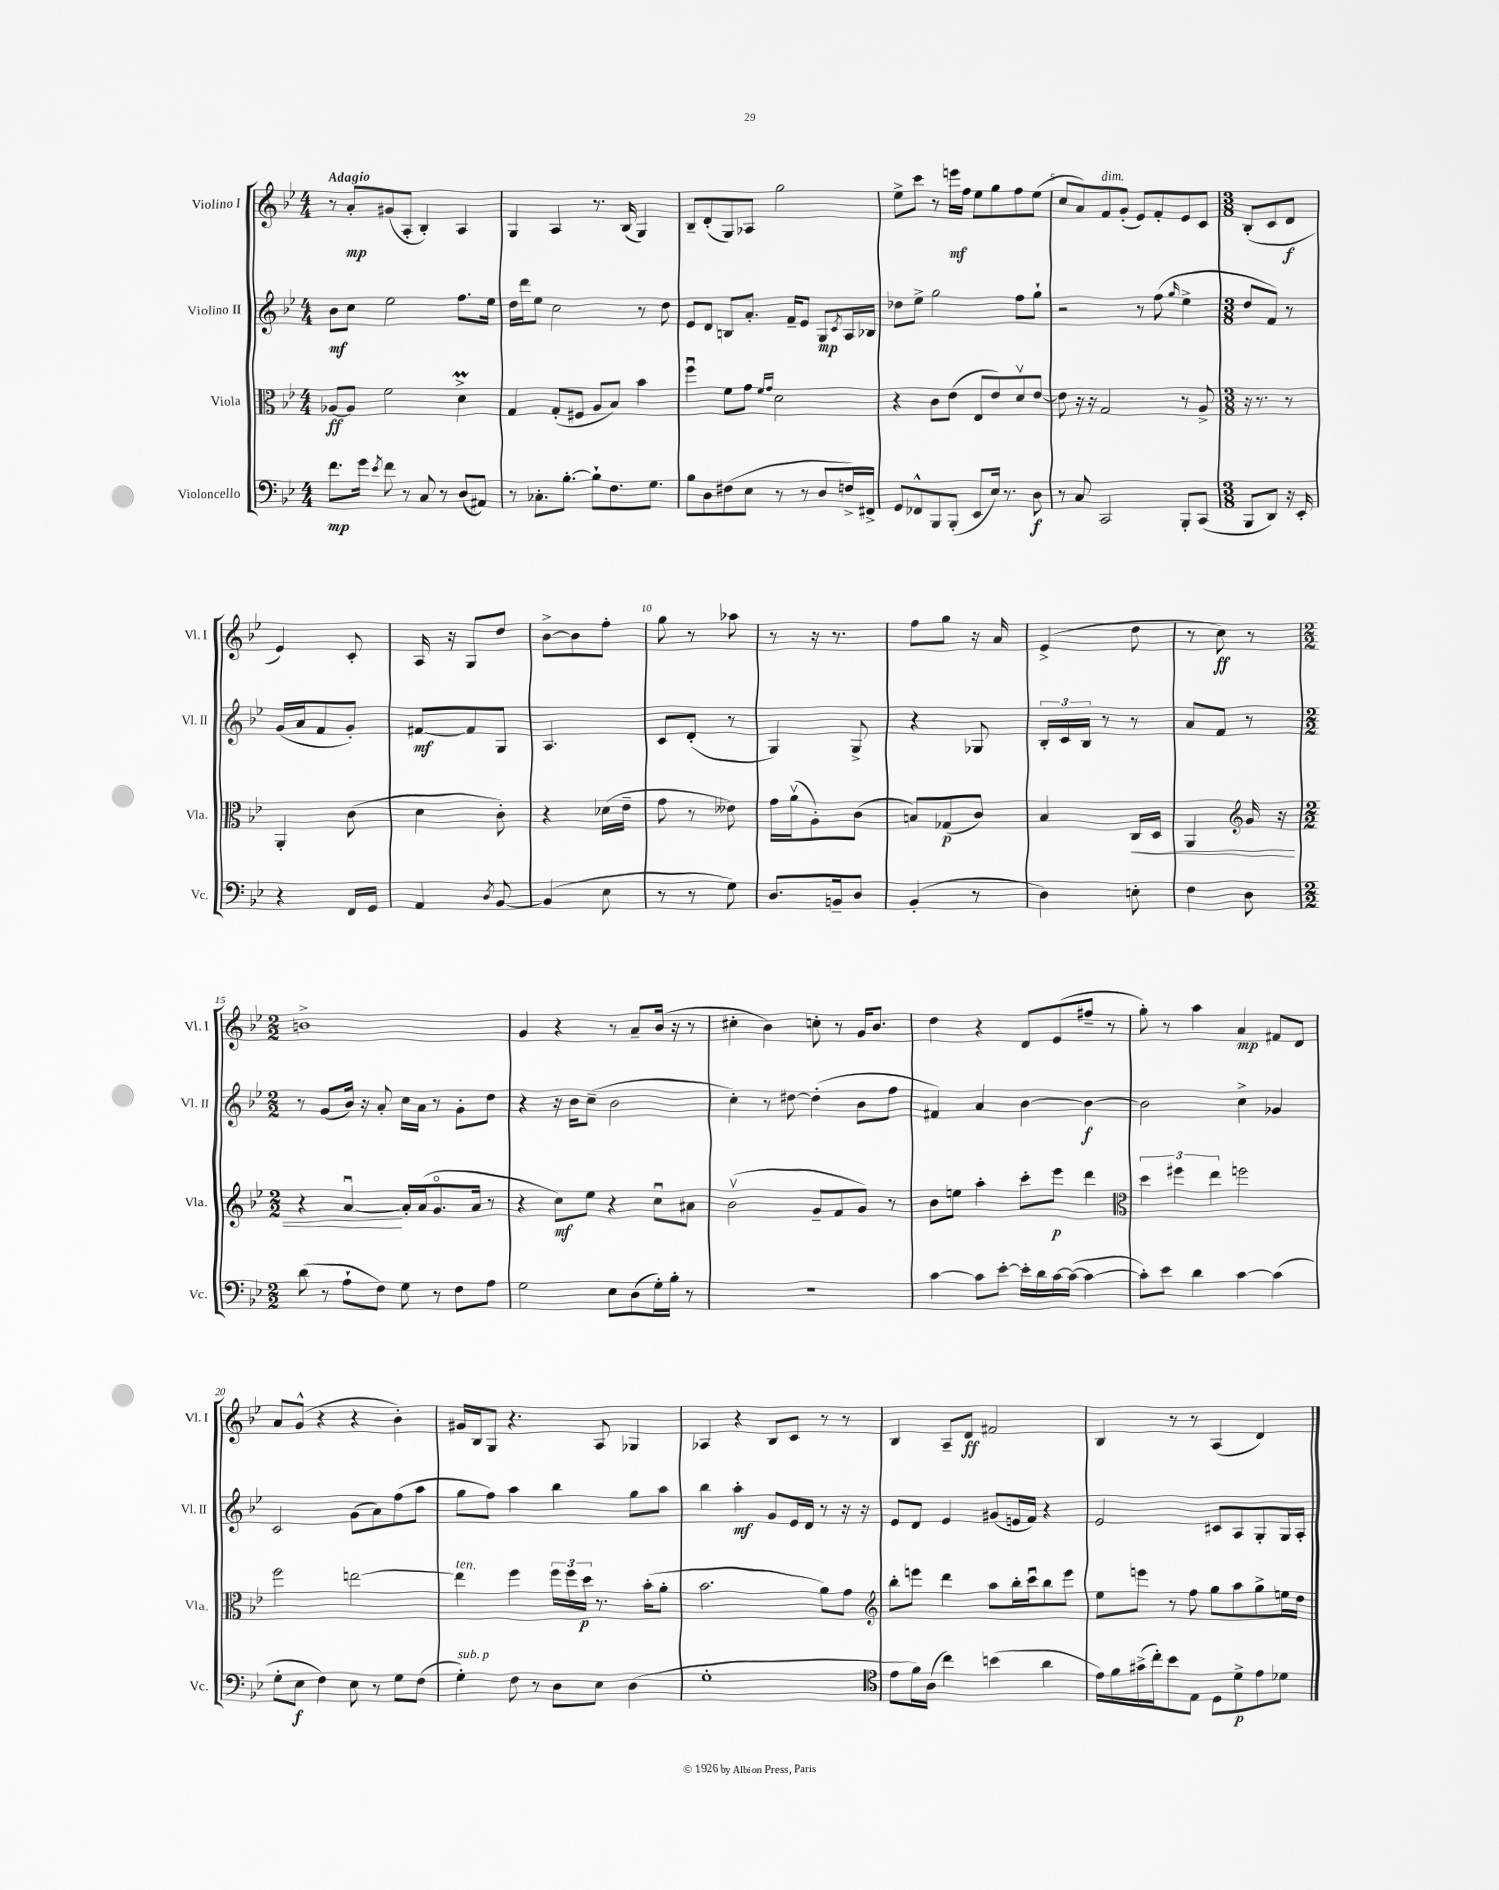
<<
\new StaffGroup <<
\new Staff = "s0" \with { instrumentName = "Violino I" shortInstrumentName = "Vl. I" } {
    \clef treble \key bes \major \numericTimeSignature \time 4/4 \tempo "Adagio"
    r8 a'8-.\mp gis'8( a8-. bes4-.) a4 |
    g4 a4 r8. bes16( g4) |
    bes8-- d'8-.( g8) aes8 g''2 |
    ees''8-> c'''8 r8 e'''16\mf f''16 ees''8 g''8 f''8 ees''8( |
    c''8 a'8) f'8^\markup { \italic "dim." } g'8-.( ees'8) f'8-. ees'8 c'8 |
    \numericTimeSignature \time 3/8 bes8-.( c'8 d'8\f |
    ees'4) c'8-. |
    a16 r16 g8 d''8 |
    bes'8~-> bes'8 f''8-. |
    g''8 r8 aes''8 |
    r8 r16 r8. |
    f''8 g''8 r16 a'16 |
    ees'4->( d''8 |
    r8 c''8\ff) r8 |
    \numericTimeSignature \time 2/2 b'1-> |
    g'4 r4 r8 a'8-- bes'16( r16 r8 |
    cis''4-. bes'4) c''8-. r8 g'16 bes'8. |
    d''4 r4 d'8 ees'8( fis''8-- r8 |
    g''8-.) r8 a''4 a'4\mp fis'8 d'8 |
    a'8 g'8-^( r4 r4 bes'4-.) |
    gis'16 bes16 g8 r4. a8 ges4 |
    aes4 r4 bes8 c'8 r8 r8 |
    bes4 a8-- d'8\ff fis'2 |
    bes4 r8 r8 a4( d'4) \bar "|." |
}
\new Staff = "s1" \with { instrumentName = "Violino II" shortInstrumentName = "Vl. II" } {
    \clef treble \key bes \major \numericTimeSignature \time 4/4
    bes'8\mf c''8 ees''2 f''8. ees''16 |
    d''16 d'''16 ees''8 c''2 r8 d''8 |
    ees'8 d'8 b8 a'8.-. f'16-- ees'8 g8\mp \acciaccatura { c'8 } a16 bes16 |
    des''8 ees''8-> g''2 f''8 g''8-! |
    r2 r8 f''8( \grace { g''16 } ees''4-> |
    \numericTimeSignature \time 3/8 d''8 f'8) r8 |
    g'16( a'16 f'8 g'8-.) |
    fis'8~\mf fis'8 g8 |
    a4. |
    c'8 d'8-.( r8 |
    g4) g8-> |
    r4 ges8 |
    \tuplet 3/2 { bes16-. c'16 bes16 } r8 r8 |
    a'8 f'8 r8 |
    \numericTimeSignature \time 2/2 r8 g'8( bes'16) r16 a'8-. c''16 a'16 r8 g'8-. d''8 |
    r4 r16 bes'16 c''8--( bes'2 |
    c''4-.) r8 dis''8~ dis''4-.( bes'8 f''8 |
    fis'4) a'4 bes'4~ bes'4~\f |
    bes'2 c''4-> ges'4 |
    c'2 g'8( a'8) f''8( a''8 |
    g''8 f''8) a''4 bes''4 g''8 a''8 |
    bes''4 a''4-.\mf g'8 ees'16 d'16 r8 r16 r16 |
    ees'8 d'8 ees'4 gis'8( e'16 f'16) r4 |
    ees'2 cis'8 a8 g8-. g16 a16-. \bar "|." |
}
\new Staff = "s2" \with { instrumentName = "Viola" shortInstrumentName = "Vla." } {
    \clef alto \key bes \major \numericTimeSignature \time 4/4
    aes8~\ff aes8 f'2 d'4->\prall |
    g4 g8-.( fis8 a8 bes8) bes'4 |
    f''4\downbow f'8 g'8 \grace { f'16 g'16 } d'2 |
    r4 c'8 ees'8( ees8 ees'8) d'8\upbow ees'8~ |
    ees'8 r16 r16 g2 r8 a8-> |
    \numericTimeSignature \time 3/8 r16 r8. r8 |
    a,4-. c'8( |
    d'4 c'8-.) |
    r4 des'16( ees'16-- |
    g'8 r8 eeses'8) |
    g'16 a'16\upbow( a8-.) c'8( |
    b8) ges8\p( c'8) |
    bes4 c16\< d16 |
    a,4 \clef treble g'16 r16 |
    \numericTimeSignature \time 2/2 r4 a'4~\downbow\! a'16-. a'16( g'8.\flageolet a'16 r8 |
    r4 c''8\mf) ees''8 r4 c''8\downbow ais'8 |
    bes'2\upbow( g'8-- f'8 g'8) r8 |
    bes'8 e''8 a''4-. c'''8-. ees'''8\p d'''4 |
    \clef alto \tuplet 3/2 { d''4 fis''4 ees''4 } f''2 |
    f''2 e''2~ |
    e''4^\markup { \italic "ten." } f''4 \tuplet 3/2 { f''16 f''16 d''16\p } r8. bes'16-.( a'8-. |
    bes'2. a'8) g'8 |
    \clef treble bes''8-. e'''8 d'''4 a''8 bes''16-. c'''16\downbow bes''8 e'''8 |
    ees''8 e'''8 r8 f''8 g''8 a''8 g''8-> e''16 d''16 \bar "|." |
}
\new Staff = "s3" \with { instrumentName = "Violoncello" shortInstrumentName = "Vc." } {
    \clef bass \key bes \major \numericTimeSignature \time 4/4
    f'8.\mp g'16 \acciaccatura { ees'8 } f'8 r8 c8 r8 d8( ais,8) |
    r8 ces8.-. bes8.~-. bes8-! f8. g8. |
    bes8 d8 fis8( ees8 r8 r8 d8 f16->) fis,16-> |
    g,8 fes,8-^ bes,,8 bes,,8-.( ees,8 ees16) r8. d8\f |
    r8 c8 c,2 bes,,8-. c,8( |
    \numericTimeSignature \time 3/8 bes,,8 d,8) r16 ees,16-. |
    r4 f,16 g,16 |
    a,4 \acciaccatura { d8 } bes,8~ |
    bes,4( ees8 |
    r8 r8 g8) |
    d8. b,16-- d8 |
    bes,4-.( r8 |
    d4) e8-. |
    f4 d8 |
    \numericTimeSignature \time 2/2 d'8( r8 a8-! f8) g8 r8 f8 a8 |
    g2 ees8 d8( g16-.) bes16-. r8 |
    R1 |
    c'4~ c'8 ees'8~-. ees'16-. d'16 c'16~ c'16~( c'4~ |
    c'8-.) ees'8 d'4 c'4~ c'4( |
    g8-. ees8\f f4) ees8 r8 g8 f8( |
    g4-.^\markup { \italic "sub. p" }) f8 r8 d8 ees8 d4( |
    g1-. |
    \clef tenor ees'8 f'16) a16( c''4) b'4( a'4 |
    ees'16) f'16 gis'16->( c''16-.) bes'8 ees8 d8 d'8->\p ees'8 des'8 \bar "|." |
}
>>
>>
\layout { \context { \Score \override BarNumber.break-visibility = ##(#f #t #t) barNumberVisibility = #(every-nth-bar-number-visible 5) } }
